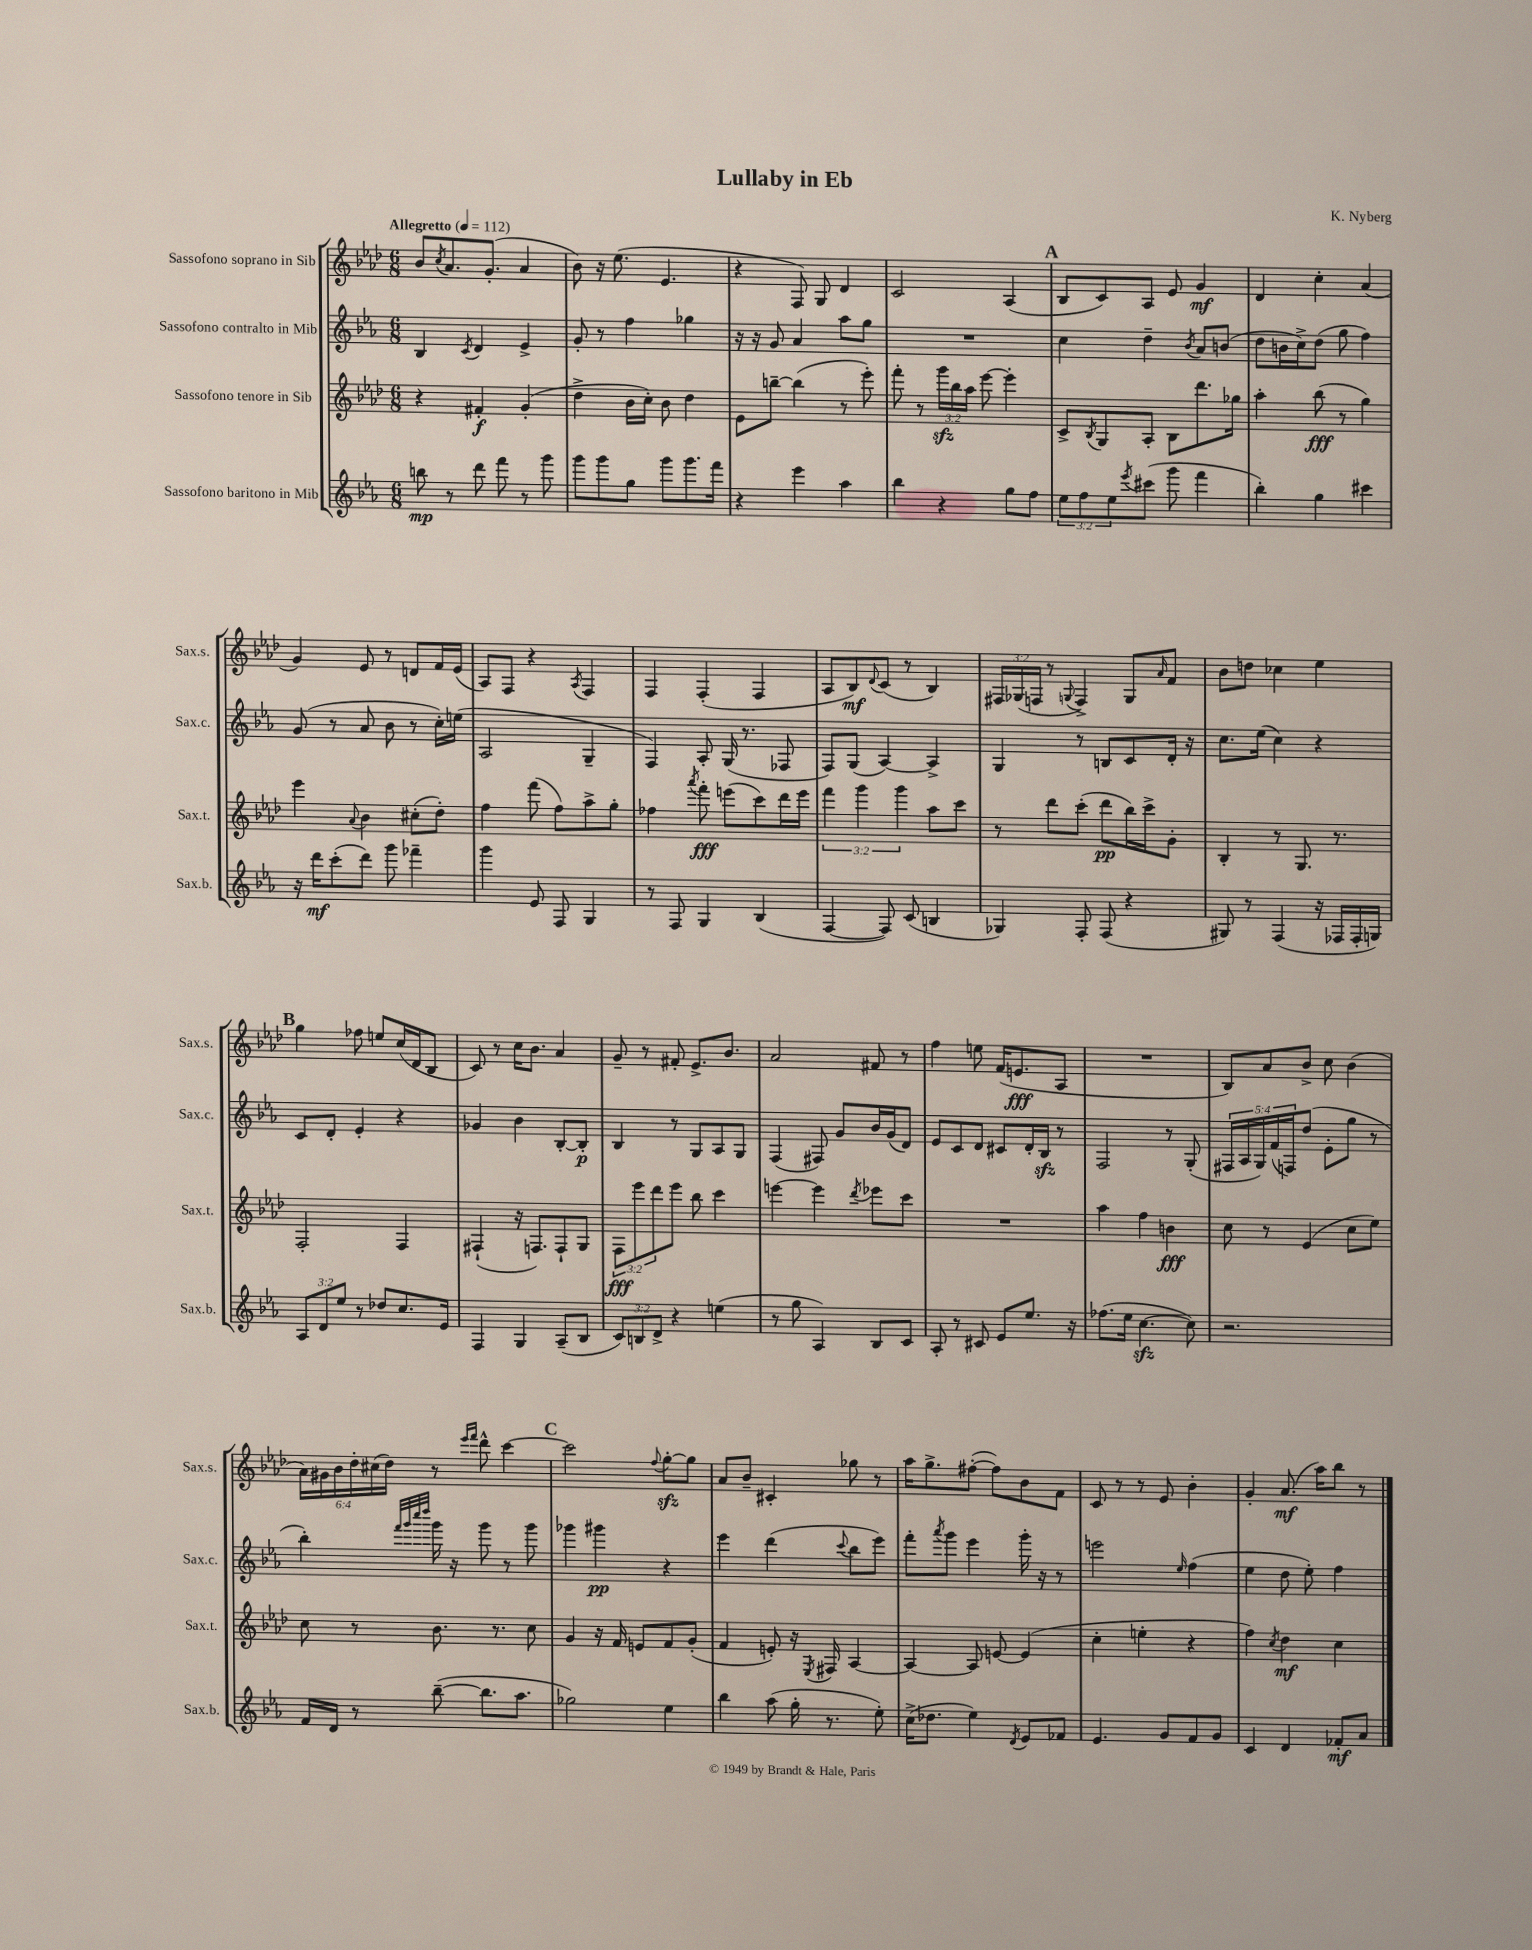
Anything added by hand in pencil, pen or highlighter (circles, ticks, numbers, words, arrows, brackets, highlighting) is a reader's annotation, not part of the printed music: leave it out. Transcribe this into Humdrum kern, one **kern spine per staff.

**kern	**kern	**kern	**kern
*staff4	*staff3	*staff2	*staff1
*clefG2	*clefG2	*clefG2	*clefG2
*k[b-e-a-]	*k[b-e-a-d-]	*k[b-e-a-]	*k[b-e-a-d-]
*M6/8	*M6/8	*M6/8	*M6/8
*MM112	*MM112	*MM112	*MM112
8bb	4r	4B-	8b-
.	.	.	8qcc
8r	.	.	8.a-
.	.	8qc	.
8ddd	4f#'	4d	.
.	.	.	(8.g'
8fff	.	.	.
8r	(4g'	4e-^	4a-
8ggg	.	.	.
=	=	=	=
8ggg	4dd-^	8g'	8b-)
8ggg	.	8r	16r
.	.	.	(8.ee-
8gg	16b-	4ff	.
.	16cc')	.	.
8ggg	8b-	.	4.e-
8.ggg	4dd-	4gg-	.
16fff	.	.	.
=	=	=	=
4r	8e-	16r	4r
.	.	16r	.
.	[8bb~	8g	.
4eee-	(4bb]	4a-	8F)
.	.	.	8G
4aa-	8r	8aa-	4d-
.	8eee-')	8gg	.
=	=	=	=
4bb-	8fff'	2.r	2c
.	8r	.	.
4r	24ggg	.	.
.	24bb-	.	.
.	24aa-	.	.
.	[8eee-	.	.
8gg	4eee-']	.	(4A-
8ff	.	.	.
=	=	=	=
12ee-	8c^	4cc	8B-
12ff	.	.	.
.	8qB-	.	.
.	8G	.	8c)
12ee-	.	.	.
8qeee-	.	.	.
(8ccc#	8A-'	4dd~	8A-
8ggg	8B-	.	8e-
.	.	8qb-	.
4fff	8.ddd-	8a-	4g
.	.	(8b	.
.	16gg-	.	.
=	=	=	=
4bb-')	4aa-'	8dd	4d-
.	.	16b	.
.	.	16cc^)	.
4gg	(8bb-	(8dd	4cc'
.	8r	8gg	.
4ccc#	4gg)	4ff)	(4a-
=	=	=	=
16r	4eee-	(8g	4g)
16ddd	.	.	.
(8ccc'	.	8r	.
.	8qqa-	.	.
8ddd)	4b-	8a-	8e-
8ggg	.	8b-	8r
4fff-~	(8cc#'	8r	8d
.	8dd-')	16cc')	16f
.	.	(16ee	(16e-
=	=	=	=
4ggg	4ff	2A-	8A-)
.	.	.	8F
8e-	(8fff	.	4r
8F	8ff)	.	.
.	.	.	8qA-
4G	8aa-^	4G~	4F
.	8gg'	.	.
=	=	=	=
8r	4ff-	4F)	4F
8F	.	.	.
.	8qaaa-	.	.
4G	8fff'	8A-'	(4F'
.	(8eee	(16G	.
.	.	8.r	.
(4B-	8ccc)	.	4F
.	16ddd-	8F-	.
.	16eee	.	.
=	=	=	=
[4F	6fff	8F)	8A-
.	.	(8G	8B-)
.	6ggg	.	.
.	.	.	8qqd-
8F])	.	[4A-)	(8c
.	6ggg	.	.
(8c	.	.	8r
4B	8aa-	4A-^]	4B-)
.	8ccc	.	.
=	=	=	=
4G-)	8r	4G	24F#
.	.	.	(24G-
.	.	.	24F
.	8ddd-	.	8r
.	.	.	8qqG
8F'	(8ccc'	8r	4F^)
(8F	8ddd-	8B	.
4r	16bb-)	8c	8G
.	16ccc^	.	.
.	.	.	16qqa-
.	8g'	16d'	8f
.	.	16r	.
=	=	=	=
8G#)	4B-'	8.cc	8b-
8r	.	.	8dd
.	.	(16ee-	.
(4F	8r	4cc)	4cc-
.	8.G	.	.
16r	.	4r	4ee-
16F-	8.r	.	.
16F-'	.	.	.
16G)	.	.	.
=	=	=	=
12A-	2F'	8c	4gg
12d	.	.	.
.	.	8d'	.
12ee-	.	.	.
8r	.	4e-'	8ff-
8dd-	.	.	8ee
8.cc	4F	4r	(16cc
.	.	.	16d-
.	.	.	8B-
16e-	.	.	.
=	=	=	=
4F	(4F#`	4g-	8c)
.	.	.	8r
4G	16r	4b-	16cc
.	8.F)	.	8.b-
(8A-~	8F`	[8B-'	4a-
8B-	8G	8B-']	.
=	=	=	=
12c)	12F	4B-	8g~
12B	12eee-	.	.
.	.	.	8r
12d^	12ddd-	.	.
4r	8eee-	8r	8f#'
.	8bb-	8G	8.e-^
(4ee	4ccc	8A-	.
.	.	.	8.b-
.	.	8G	.
=	=	=	=
8r	[4eee	(4F	2a-
8gg	.	.	.
4A-)	4eee]	8F#)	.
.	.	8g	.
.	8qddd-	.	.
8B-	8eee-	16b-	8f#
.	.	(16g	.
8c	8ccc	8d)	8r
=	=	=	=
8A-'	2.r	8e-	4ff
8r	.	8c	.
8c#	.	8d	8ee
8e-	.	8c#	(16f
.	.	.	8.e
8.ee-	.	16d'	.
.	.	16B-	.
.	.	8r	8A-
16r	.	.	.
=	=	=	=
(8.ff-	4aa-	2F	2.r
16ee-	.	.	.
[4.cc	4ff	.	.
.	4b	8r	.
8cc])	.	(8G'	.
=	=	=	=
2.r	8cc	20F#	8B-)
.	.	20A-	.
.	.	20G)	.
.	8r	.	8a-
.	.	(20f	.
.	.	20F)	.
.	(4e-	(8dd	8b-^
.	.	8e-'	8cc
.	8cc	8gg	(4b-
.	8ee-)	8r	.
=	=	=	=
16f	8cc	4bb-')	24a-)
.	.	.	24g#
16d	.	.	.
.	.	.	24b-
8r	8r	.	24dd-'
.	.	.	(24cc#
.	.	.	24dd-)
.	.	32qqfff	.
.	.	32qqggg	.
.	.	32qqcccc	.
.	.	32qqdddd	.
([8bb-~	8.b-	16ggg	8r
.	.	16r	.
.	.	.	16qqeee-
.	.	.	16qqfff
8.bb-]	.	8ggg	8ddd-^^
.	8.r	.	.
.	.	8r	[4ccc
8.aa-	.	.	.
.	8cc	8ggg	.
=	=	=	=
2gg-)	4g	4ggg-	2ccc]
.	16r	4ggg#	.
.	16f	.	.
.	8e	.	.
.	.	.	8qqff
4ee-	8f	4r	[8gg'
.	(8g'	.	8gg]
=	=	=	=
4bb-	4f	4eee-	8a-
.	.	.	8b-~
(8aa-	8e')	(4ddd	4c#'
16gg'	16r	.	.
.	8qE-	.	.
8.r	16F#	.	.
.	.	8qqccc	.
.	[4A-	8bb-	8gg-
8ee-')	.	8eee-)	8r
=	=	=	=
(16cc^	4A-_	8fff'	16aa-
8.dd-	.	.	8.gg^
.	.	8qaaa-	.
.	.	8ggg	.
4ee-)	8A-]	4eee-	([8ff#'
.	[8e	.	8ff#])
8qd	.	.	.
8e-	(4e]	16ggg'	8b-
.	.	16r	.
8f-	.	8r	8f
=	=	=	=
4.e-	4cc'	2eee	8c
.	.	.	8r
.	4ee'	.	8r
8g	.	.	8e-
.	.	16qqee-	.
8f	4r	(4ff	4b-'
8g	.	.	.
=	=	=	=
4c	4ff)	4ee-	4g'
.	8qcc	.	.
4d	4dd-	8dd	(8.a-
.	.	8ee-')	.
.	.	.	16aa-)
8f-'	4cc	4ff	8bb-
8a-	.	.	8r
==	==	==	==
*-	*-	*-	*-
